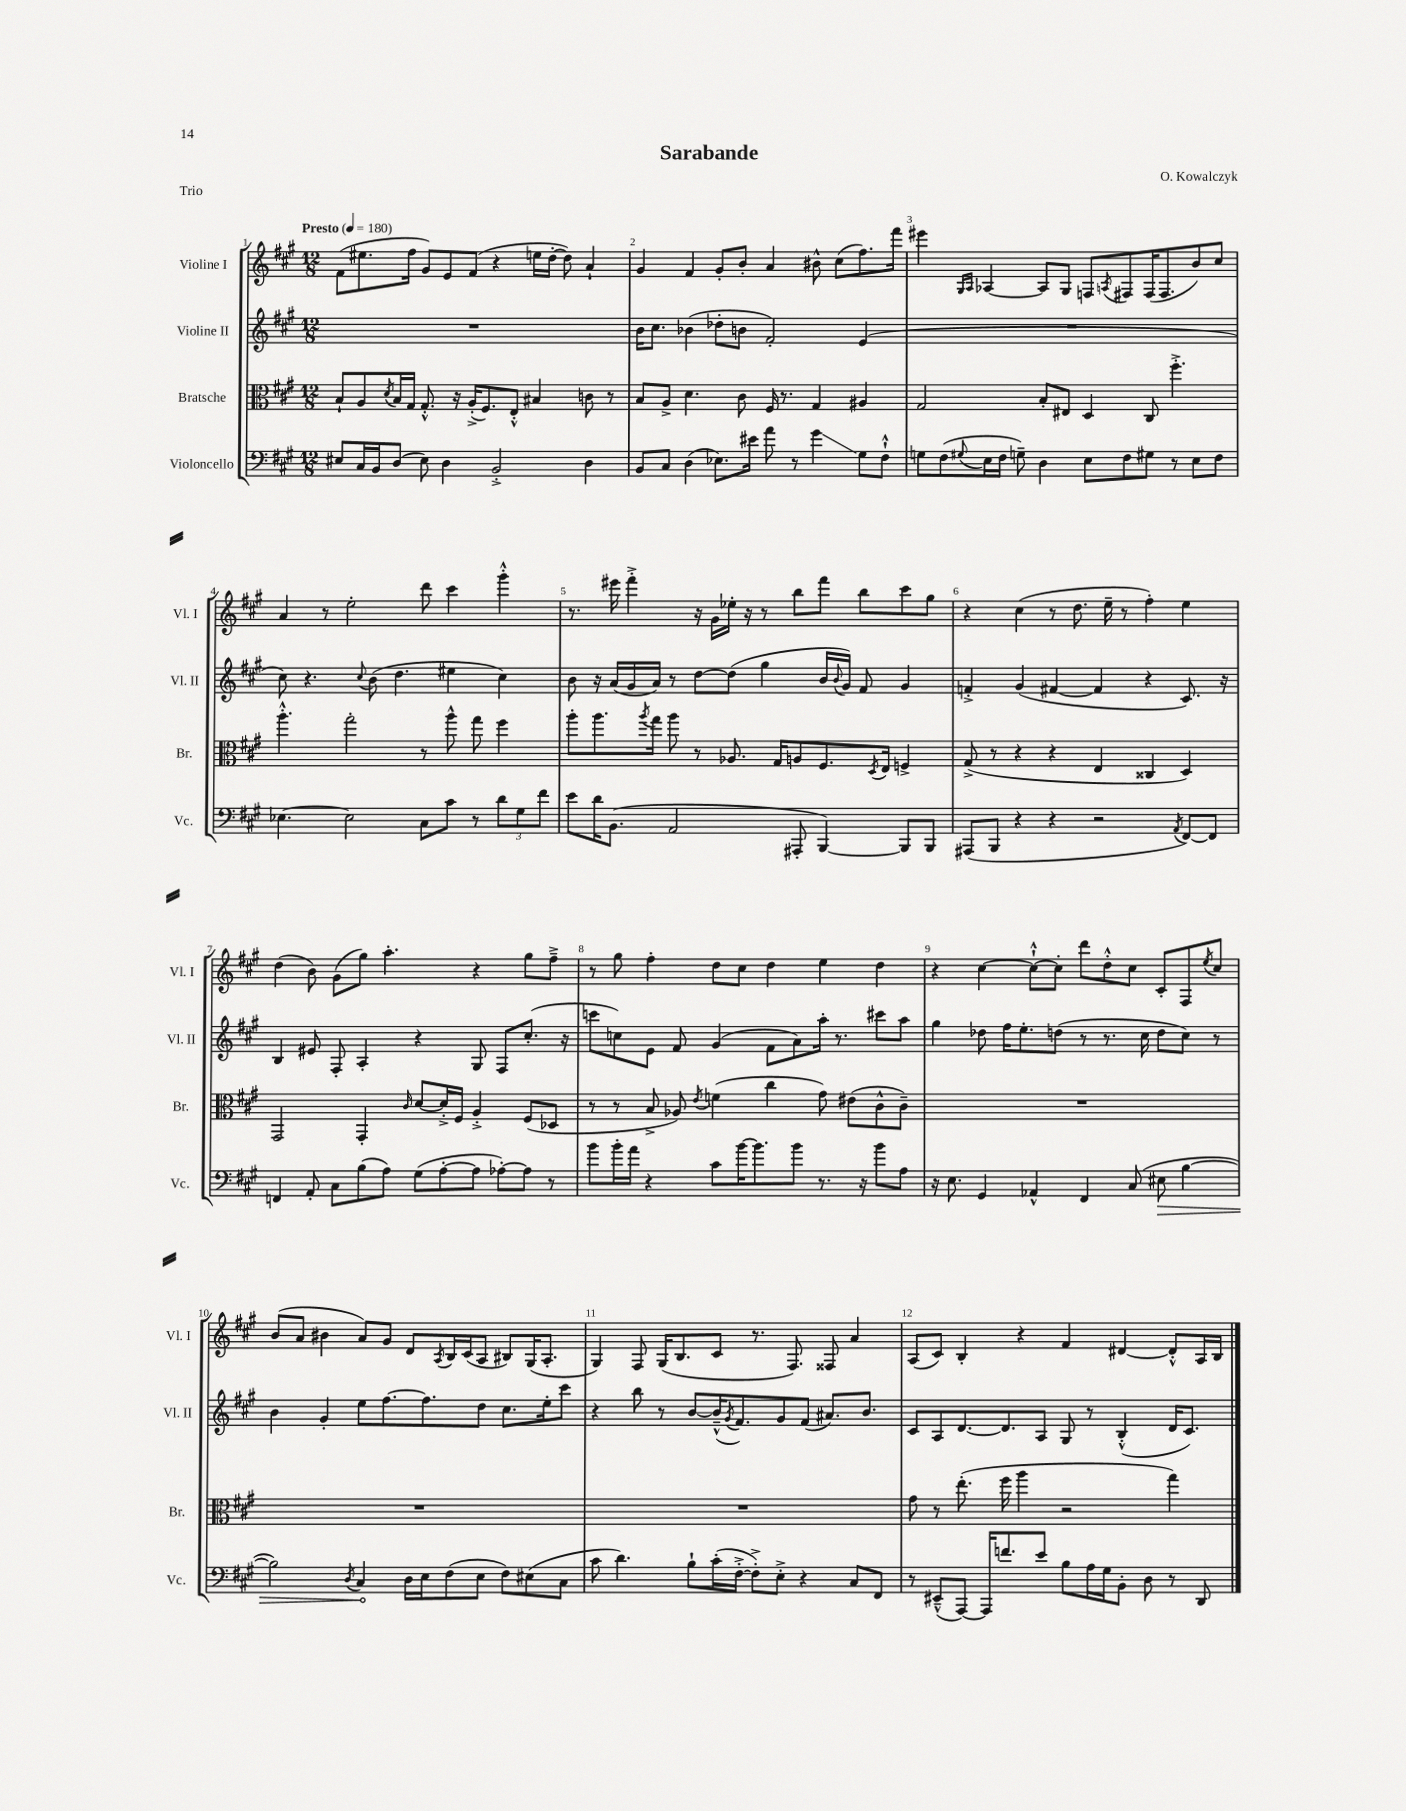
\header { title = "Sarabande" composer = "O. Kowalczyk" piece = "Trio" }
<<
\new StaffGroup <<
\new Staff = "s0" \with { instrumentName = "Violine I" shortInstrumentName = "Vl. I" } {
    \clef treble \key a \major \numericTimeSignature \time 12/8 \tempo "Presto" 4 = 180
    fis'8( eis''8. fis''16 gis'8) e'8 fis'8( r4 e''16 d''16~-. d''8) a'4-! |
    gis'4 fis'4 gis'8-. b'8-. a'4 bis'8-^ cis''8( fis''8.) fis'''16 |
    eis'''4 \grace { gis16 a16 } aes4~ aes8 gis8 f8 \acciaccatura { a8 } fis8 fis16( fis8. b'8) cis''8 |
    a'4 r8 e''2-. d'''8 cis'''4 gis'''4-.-^ |
    r8. eis'''16 fis'''4-.-> r16 gis'16 ees''16-. r16 r8 b''8 fis'''8 b''8 cis'''8 gis''8 |
    r4 cis''4( r8 d''8. e''16-- r8 fis''4-.) e''4 |
    d''4( b'8) gis'8( gis''8) a''4.-. r4 gis''8 fis''8---> |
    r8 gis''8 fis''4-. d''8 cis''8 d''4 e''4 d''4 |
    r4 cis''4~ cis''8~-!-^ cis''8-. d'''8 d''8-.-^ cis''8 cis'8-. fis8 \acciaccatura { e''8 } cis''8 |
    b'8( a'8 bis'4 a'8) gis'8 d'8 \acciaccatura { a8 } b16 cis'16( a8 bis8) gis16( a8.-. |
    gis4) fis8 gis16( b8. cis'8 r8. fis8.) fisis8 a'4 |
    a8( cis'8) b4-. r4 fis'4 dis'4~ dis'8-.-^ a16 b16 \bar "|." |
}
\new Staff = "s1" \with { instrumentName = "Violine II" shortInstrumentName = "Vl. II" } {
    \clef treble \key a \major \numericTimeSignature \time 12/8
    R1. |
    b'16 cis''8. bes'4( des''8-. b'8 fis'2-.) e'4( |
    R1. |
    cis''8) r4. \appoggiatura { cis''8 } b'8( d''4. eis''4 cis''4) |
    b'8 r16 a'16( gis'16 a'16) r8 d''8~ d''8( gis''4 b'16 \appoggiatura { b'8 } gis'16) fis'8 gis'4 |
    f'4-.-> gis'4( fis'4~ fis'4 r4 cis'8.) r16 |
    b4 eis'8 fis8-. a4-. r4 gis8 fis8 cis''8.-.( r16 |
    c'''8 c''8) e'8 fis'8 gis'4( fis'8 a'8) a''16-. r8. cis'''8 a''8 |
    gis''4 des''8 fis''16 e''8.-. d''8( r8 r8. cis''16 d''8 cis''8) r8 |
    b'4 gis'4-. e''8 fis''8.~ fis''8. d''8 cis''8. e''16-. cis'''8 |
    r4 b''8 r8 b'8~ b'16---^( \acciaccatura { gis'8 } fis'8.) gis'8 fis'8( ais'8.) b'8. |
    cis'8 a8 d'8.~ d'8. a8 gis8 r8 b4-.-^( d'16 cis'8.) \bar "|." |
}
\new Staff = "s2" \with { instrumentName = "Bratsche" shortInstrumentName = "Br." } {
    \clef alto \key a \major \numericTimeSignature \time 12/8
    b8-! a8 \acciaccatura { d'8 } b16 gis16 gis8.-.-^ r16 a16-.->( fis8.) e8-.-^ bis4 c'8 r8 |
    b8 a8-> d'4. cis'8 fis16 r8. gis4 ais4 |
    gis2 b8-. eis8 d4 cis8 fis''4.-.-> |
    a''4.-.-^ gis''2-. r8 a''8-^ gis''8 fis''4 |
    a''8-. a''8. \acciaccatura { a''8 } gis''16 a''8 r8 aes8. gis16 a8 fis8. \acciaccatura { d8 } e16 f4-> |
    gis8->( r8 r4 r4 e4 cisis4 d4) |
    gis,2 gis,4-. \grace { cis'16 } d'8~ d'16-.-> fis16 a4-.-> fis8( des8 |
    r8 r8 b8-> aes8) \acciaccatura { e'8 } f'4( cis''4 gis'8) eis'8( cis'8-^ cis'8--) |
    R1. |
    R1. |
    R1. |
    gis'8 r8 e''8.-.( fis''16 a''4 r2 gis''4) \bar "|." |
}
\new Staff = "s3" \with { instrumentName = "Violoncello" shortInstrumentName = "Vc." } {
    \clef bass \key a \major \numericTimeSignature \time 12/8
    eis8 cis16 b,16 d8( eis8) d4 b,2-.-> d4 |
    b,8 cis8 d4( ees8.) eis'16 a'8 r8 gis'4\glissando gis8 fis8-!-^ |
    g8 fis8( \appoggiatura { gis8 } e16 fis16 g8--) d4 e8 fis8 gis8 r8 e8 fis8 |
    ees4.~ ees2 cis8 cis'8 r8 \tuplet 3/2 { d'8 gis8 fis'8 } |
    e'8 d'16 b,8.( a,2 ais,,8-. b,,4~) b,,8 b,,8 |
    ais,,8( b,,8 r4 r4 r2 \acciaccatura { a,8 } fis,8~) fis,8 |
    f,4 a,8-. cis8 b8( a8) gis8( a8~-. a8 aes8~-.) aes8 r8 |
    b'8 b'16-. a'16 r4 cis'8 b'16~ b'8. b'8 r8. r16 b'8 a8 |
    r16 e8. gis,4 aes,4-^ fis,4 cis8( \once \override Hairpin.circled-tip = ##t eis8\> b4~ |
    b2) \acciaccatura { d8 } cis4\! d16 e16 fis8( e8 fis8) eis8( cis8 |
    cis'8 d'4.) b8-! cis'16-.( fis16~-.-> fis8-.->) e8-.-> r4 cis8 fis,8 |
    r8 eis,8---^( a,,8~) a,,16 f'8. e'8 b8 a16 gis16 b,8-. d8 r8 d,8 \bar "|." |
}
>>
>>
\layout { \context { \Score \override BarNumber.break-visibility = ##(#f #t #t) barNumberVisibility = #all-bar-numbers-visible } }
